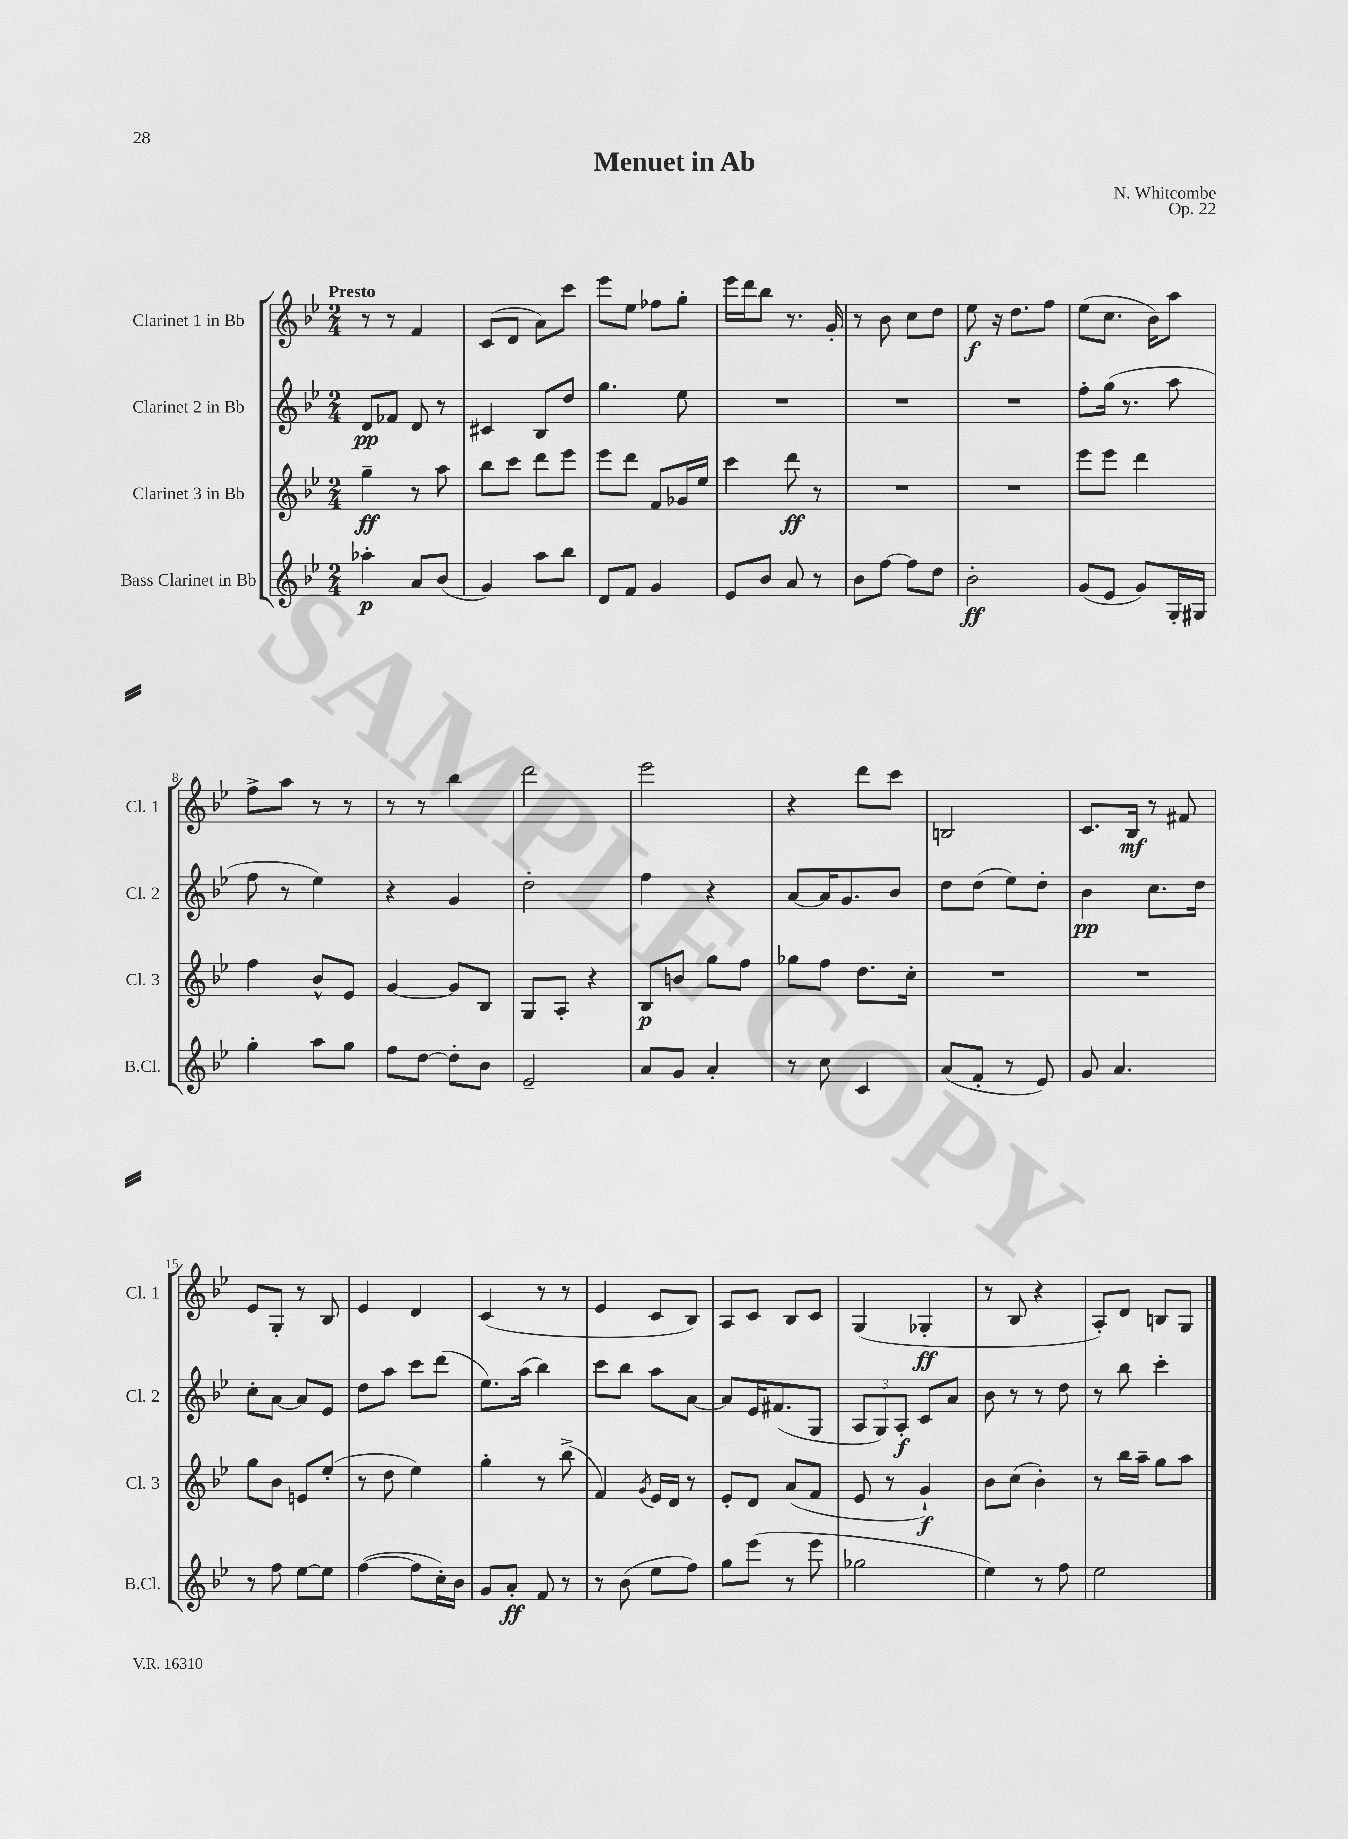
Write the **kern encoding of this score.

**kern	**dynam	**kern	**dynam	**kern	**dynam	**kern	**dynam
*part4	*part4	*part3	*part3	*part2	*part2	*part1	*part1
*staff4	*staff4	*staff3	*staff3	*staff2	*staff2	*staff1	*staff1
*I"Bass Clarinet in Bb	*	*I"Clarinet 3 in Bb	*	*I"Clarinet 2 in Bb	*	*I"Clarinet 1 in Bb	*
*I'B.Cl.	*	*I'Cl. 3	*	*I'Cl. 2	*	*I'Cl. 1	*
*clefG2	*	*clefG2	*	*clefG2	*	*clefG2	*
*k[b-e-]	*	*k[b-e-]	*	*k[b-e-]	*	*k[b-e-]	*
*M2/4	*	*M2/4	*	*M2/4	*	*M2/4	*
=1	=1	=1	=1	=1	=1	=1	=1
!	!	!	!	!	!	!LO:TX:a:B:t=Presto	!
4aa-X'\	p	4gg~\	ff	8d/L	pp	8r	.
.	.	.	.	8f-X/J	.	8r	.
8a/L	.	8r	.	8d/	.	4f/	.
(8b-/J	.	8aa\	.	8r	.	.	.
=2	=2	=2	=2	=2	=2	=2	=2
4g/)	.	8bb-\L	.	4c#X/	.	(8c/L	.
.	.	8ccc\J	.	.	.	8d/J	.
8aa\L	.	8ddd\L	.	8B-/L	.	8a\L)	.
8bb-\J	.	8eee-\J	.	8dd/J	.	8ccc\J	.
=3	=3	=3	=3	=3	=3	=3	=3
8d/L	.	8eee-\L	.	4.gg\	.	8eee-\L	.
8f/J	.	8ddd\J	.	.	.	8ee-\J	.
4g/	.	8f/L	.	.	.	8ff-X\L	.
.	.	16g-X/L	.	8ee-\	.	8gg'\J	.
.	.	16ee-/JJ	.	.	.	.	.
=4	=4	=4	=4	=4	=4	=4	=4
8e-/L	.	4ccc\	.	2r	.	16eee-\LL	.
.	.	.	.	.	.	16ddd\J	.
8b-/J	.	.	.	.	.	8bb-\J	.
8a/	.	8ddd\	ff	.	.	8.r	.
8r	.	8r	.	.	.	.	.
.	.	.	.	.	.	16g'/	.
=5	=5	=5	=5	=5	=5	=5	=5
8b-\L	.	2r	.	2r	.	8r	.
[8ff\J	.	.	.	.	.	8b-\	.
8ff\L]	.	.	.	.	.	8cc\L	.
8dd\J	.	.	.	.	.	8dd\J	.
=6	=6	=6	=6	=6	=6	=6	=6
2b-'\	ff	2r	.	2r	.	8ee-\	f
.	.	.	.	.	.	16r	.
.	.	.	.	.	.	8.dd\L	.
.	.	.	.	.	.	8ff\J	.
=7	=7	=7	=7	=7	=7	=7	=7
(8g/L	.	8eee-\L	.	8ff'\L	.	(8ee-\L	.
8e-/J	.	8eee-\J	.	(16gg\Jk	.	8.cc\J	.
.	.	.	.	8.r	.	.	.
8g/L)	.	4ddd\	.	.	.	.	.
.	.	.	.	.	.	16b-\KL)	.
16G'/L	.	.	.	8aa\	.	8aa\J	.
16G#X/JJ	.	.	.	.	.	.	.
!!LO:LB:g=z
=8	=8	=8	=8	=8	=8	=8	=8
4gg'\	.	4ff\	.	8ff\	.	8ff^\L	.
.	.	.	.	8r	.	8aa\J	.
8aa\L	.	8b-^^/L	.	4ee-\)	.	8r	.
8gg\J	.	8e-/J	.	.	.	8r	.
=9	=9	=9	=9	=9	=9	=9	=9
8ff\L	.	[4g/	.	4r	.	8r	.
[8dd\J	.	.	.	.	.	8r	.
8dd'\L]	.	8g/L]	.	4g/	.	4bb-\	.
8b-\J	.	8B-/J	.	.	.	.	.
=10	=10	=10	=10	=10	=10	=10	=10
2e-~/	.	8G/L	.	2dd'\	.	2ddd\	.
.	.	8A'/J	.	.	.	.	.
.	.	4r	.	.	.	.	.
=11	=11	=11	=11	=11	=11	=11	=11
8a/L	.	8B-/L	p	4ff\	.	2eee-\	.
8g/J	.	8bn/J	.	.	.	.	.
4a'/	.	8gg\L	.	4r	.	.	.
.	.	8ff\J	.	.	.	.	.
=12	=12	=12	=12	=12	=12	=12	=12
8r	.	8gg-X\L	.	[8a/L	.	4r	.
8cc\	.	8ff\J	.	16a/K]	.	.	.
.	.	.	.	8.g/	.	.	.
4c/	.	8.dd\L	.	.	.	8ddd\L	.
.	.	.	.	8b-/J	.	8ccc\J	.
.	.	16cc'\Jk	.	.	.	.	.
=13	=13	=13	=13	=13	=13	=13	=13
(8a/L	.	2r	.	8dd\L	.	2Bn/	.
8f'/J	.	.	.	(8dd\J	.	.	.
8r	.	.	.	8ee-\L)	.	.	.
8e-/)	.	.	.	8dd'\J	.	.	.
=14	=14	=14	=14	=14	=14	=14	=14
8g/	.	2r	.	4b-\	pp	8.c/L	.
4.a/	.	.	.	.	.	.	.
.	.	.	.	.	.	16B-/Jk	mf
.	.	.	.	8.cc\L	.	8r	.
.	.	.	.	.	.	8f#X/	.
.	.	.	.	16dd\Jk	.	.	.
!!LO:LB:g=z
=15	=15	=15	=15	=15	=15	=15	=15
8r	.	8gg\L	.	8cc'\L	.	8e-/L	.
8ff\	.	8b-\J	.	[8a\J	.	8G'/J	.
[8ee-\L	.	8en/L	.	8a/L]	.	8r	.
8ee-\J]	.	(8ee-'/J	.	8e-/J	.	8B-/	.
=16	=16	=16	=16	=16	=16	=16	=16
([4ff\	.	8r	.	8dd\L	.	4e-/	.
.	.	8dd\	.	8aa\J	.	.	.
8ff\L]	.	4ee-\)	.	8ccc\L	.	4d/	.
16cc'\L)	.	.	.	(8ddd\J	.	.	.
16b-\JJ	.	.	.	.	.	.	.
=17	=17	=17	=17	=17	=17	=17	=17
8g/L	.	4gg'\	.	8.ee-\L)	.	(4c/	.
8a'/J	ff	.	.	.	.	.	.
.	.	.	.	(16aa\Jk	.	.	.
8f/	.	8r	.	4bb-\)	.	8r	.
8r	.	(8bb-^\	.	.	.	8r	.
=18	=18	=18	=18	=18	=18	=18	=18
8r	.	4f/)	.	8ccc\L	.	4e-/	.
(8b-\	.	.	.	8bb-\J	.	.	.
.	.	8qg/	.	.	.	.	.
8ee-\L	.	16e-/LL	.	8aa\L	.	8c/L	.
.	.	16d/JJ	.	.	.	.	.
8ff\J)	.	8r	.	[8a\J	.	8B-/J)	.
=19	=19	=19	=19	=19	=19	=19	=19
8gg\L	.	8e-'/L	.	8a/L]	.	8A/L	.
(8eee-\J	.	8d/J	.	16e-/K	.	8c/J	.
.	.	.	.	(8.f#X/	.	.	.
8r	.	(8a/L	.	.	.	8B-/L	.
8eee-\	.	8f/J	.	8G/J	.	8c/J	.
=20	=20	=20	=20	=20	=20	=20	=20
2gg-X\	.	8e-/	.	12A/L	.	(4G/	.
.	.	.	.	12G/)	.	.	.
.	.	8r	.	.	.	.	.
.	.	.	.	12A'/J	f	.	.
.	.	4g`/)	f	8c/L	.	4G-X'/	ff
.	.	.	.	8a/J	.	.	.
=21	=21	=21	=21	=21	=21	=21	=21
4ee-\)	.	8b-\L	.	8b-\	.	8r	.
.	.	(8cc\J	.	8r	.	8B-/	.
8r	.	4b-'\)	.	8r	.	4r	.
8ff\	.	.	.	8dd\	.	.	.
=22	=22	=22	=22	=22	=22	=22	=22
2ee-\	.	8r	.	8r	.	8A'/L)	.
.	.	16bb-\LL	.	8bb-\	.	8d/J	.
.	.	16aa~\JJ	.	.	.	.	.
.	.	8gg\L	.	4ccc'\	.	8Bn/L	.
.	.	8aa\J	.	.	.	8G/J	.
==	==	==	==	==	==	==	==
*-	*-	*-	*-	*-	*-	*-	*-
